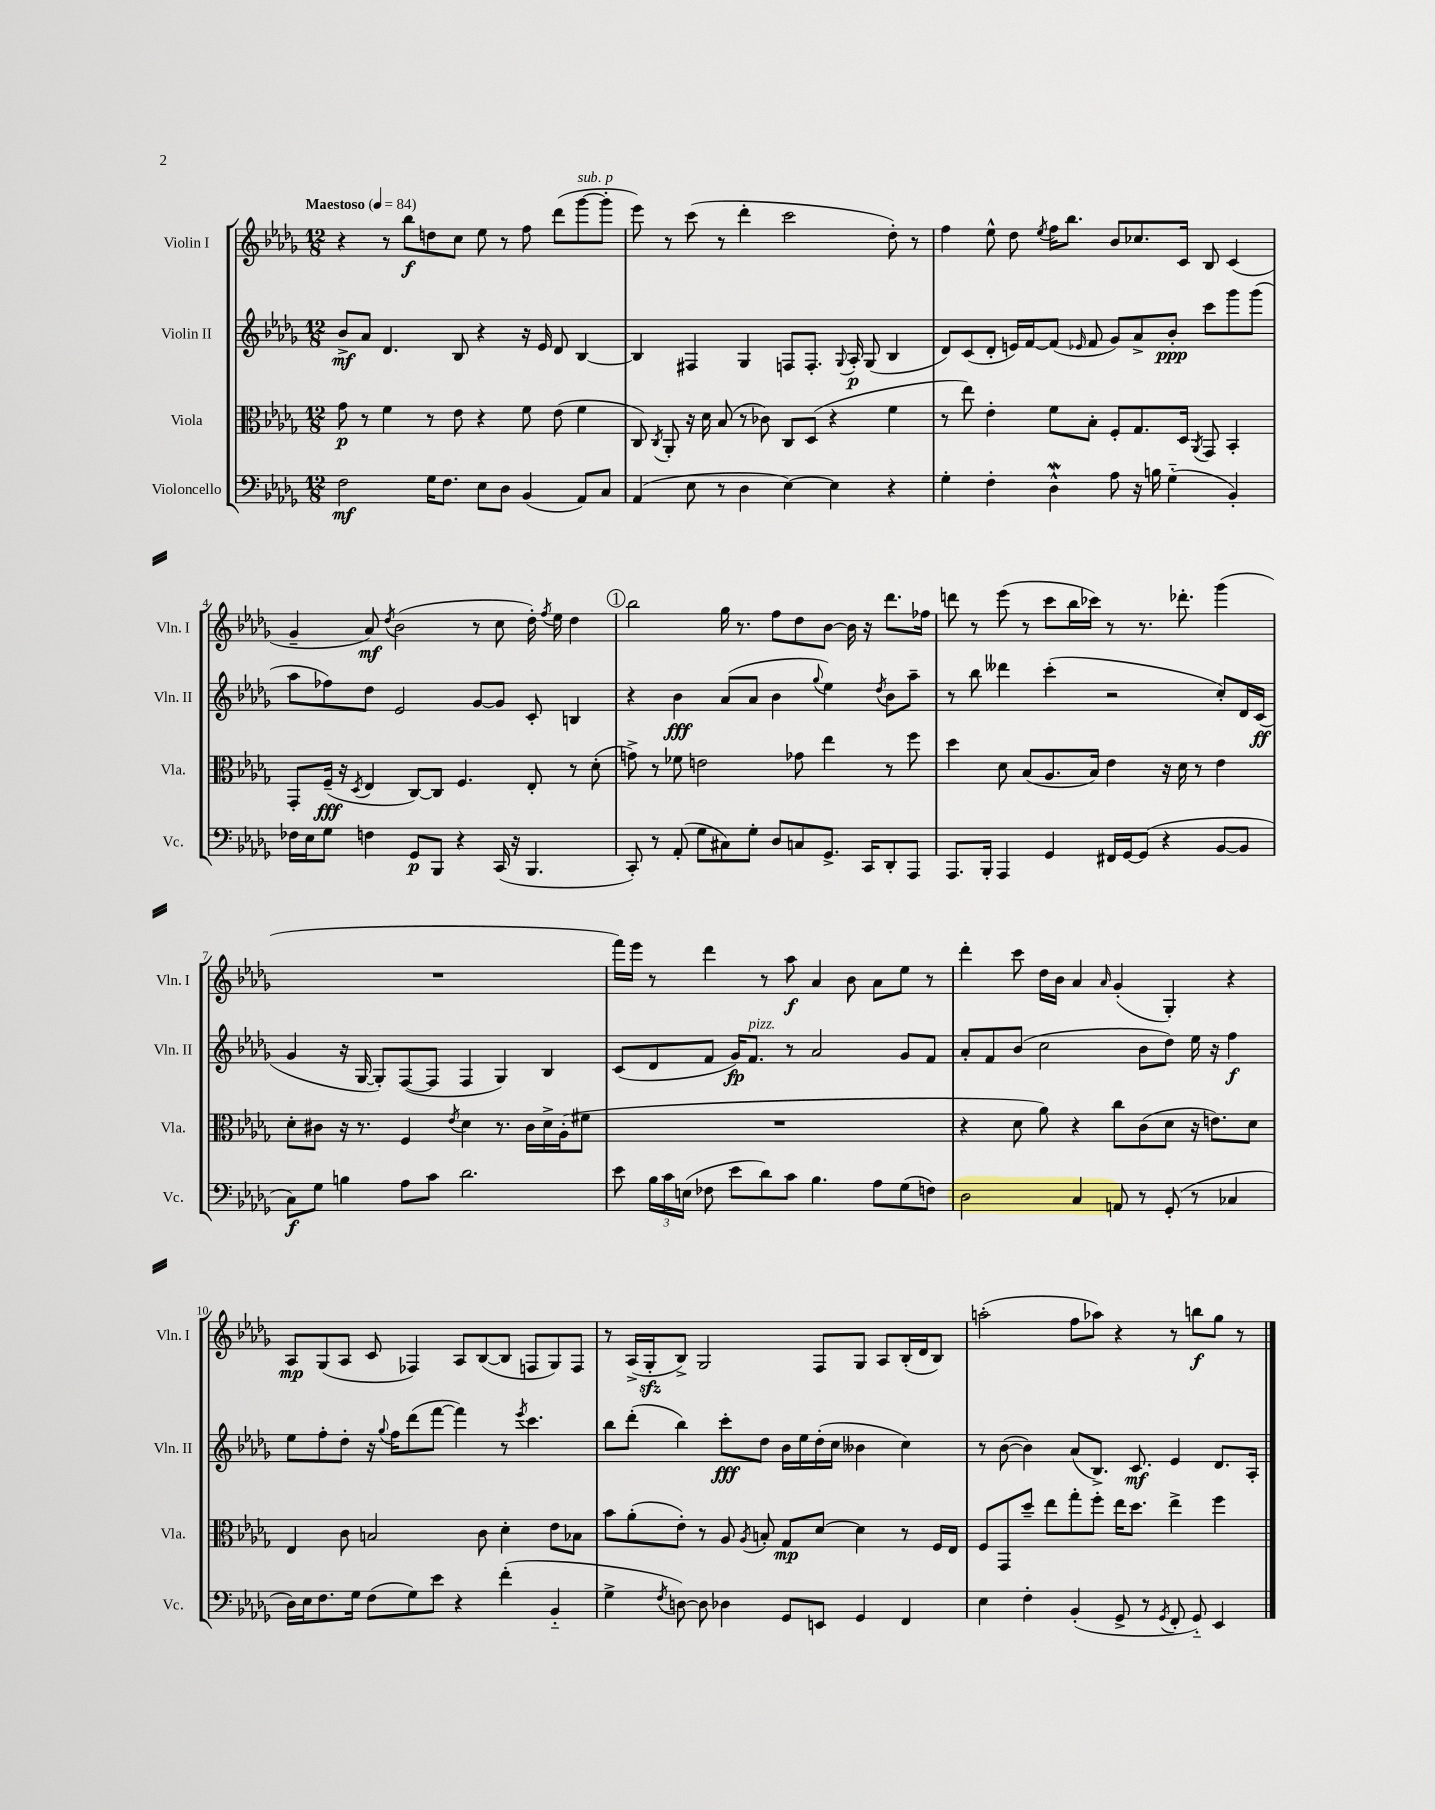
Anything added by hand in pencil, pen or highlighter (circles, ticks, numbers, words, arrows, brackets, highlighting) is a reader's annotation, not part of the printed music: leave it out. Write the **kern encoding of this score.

**kern	**dynam	**kern	**dynam	**kern	**dynam	**kern	**dynam
*part4	*part4	*part3	*part3	*part2	*part2	*part1	*part1
*staff4	*staff4	*staff3	*staff3	*staff2	*staff2	*staff1	*staff1
*I"Violoncello	*	*I"Viola	*	*I"Violin II	*	*I"Violin I	*
*I'Vc.	*	*I'Vla.	*	*I'Vln. II	*	*I'Vln. I	*
*clefF4	*	*clefC3	*	*clefG2	*	*clefG2	*
*k[b-e-a-d-g-]	*	*k[b-e-a-d-g-]	*	*k[b-e-a-d-g-]	*	*k[b-e-a-d-g-]	*
*M12/8	*	*M12/8	*	*M12/8	*	*M12/8	*
*MM84	*	*MM84	*	*MM84	*	*MM84	*
=1	=1	=1	=1	=1	=1	=1	=1
!	!	!	!	!	!	!LO:TX:a:B:t=Maestoso	!
2F\	mf	8g-\	p	8b-^/L	mf	4r	.
.	.	8r	.	8a-/J	.	.	.
.	.	4f\	.	4.d-/	.	8r	.
.	.	.	.	.	.	8bb-\L	f
16G-\KL	.	8r	.	.	.	8ddn\	.
8.F\J	.	.	.	.	.	.	.
.	.	8e-\	.	8B-/	.	8cc\J	.
8E-\L	.	4r	.	4r	.	8ee-\	.
8D-\J	.	.	.	.	.	8r	.
(4BB-/	.	8f\	.	16r	.	8ff\	.
.	.	.	.	16e-/	.	.	.
.	.	(8e-\	.	8d-/	.	(8ddd-\L	.
!	!	!	!	!	!	!LO:TX:a:i:t=sub. p	!
8AA-/L)	.	4f\	.	[4B-/	.	[8ggg-\	.
8C/J	.	.	.	.	.	8ggg-'\J]	.
=2	=2	=2	=2	=2	=2	=2	=2
(4AA-/	.	8C/)	.	4B-/]	.	8eee-\)	.
.	.	8qC/	.	.	.	.	.
.	.	8AA-'/	.	.	.	8r	.
8E-\	.	16r	.	4F#X/	.	(8ccc\	.
.	.	16d-\	.	.	.	.	.
8r	.	(8B-/	.	.	.	8r	.
4D-\	.	8r	.	4G-/	.	4ddd-'\	.
.	.	8c-X\)	.	.	.	.	.
[4E-\)	.	8C/L	.	8Fn/L	.	2ccc\	.
.	.	(8D-/J	.	8.F'/J	.	.	.
4E-\]	.	4r	.	.	.	.	.
.	.	.	.	8qqG-/	.	.	.
.	.	.	.	16A-'/	p	.	.
.	.	.	.	(8G-/	.	.	.
4r	.	4f\	.	4B-/	.	8dd-'\)	.
.	.	.	.	.	.	8r	.
=3	=3	=3	=3	=3	=3	=3	=3
4G-'\	.	8r	.	8d-/L)	.	4ff\	.
.	.	8ee-\)	.	(8c/	.	.	.
4F'\	.	4e-'\	.	8d-'/J	.	8ee-^^\	.
.	.	.	.	16en/LL)	.	8dd-\	.
.	.	.	.	[16f/J	.	.	.
.	.	.	.	.	.	8qee-/	.
4D-w^^\	.	8f\L	.	(8f/J]	.	16ff\KL	.
.	.	.	.	.	.	8.bb-\J	.
.	.	.	.	16qqe-X/	.	.	.
.	.	8B-'\J	.	8f/	.	.	.
8A-\	.	8F'/L	.	8g-/L)	.	8b-/L	.
16r	.	8.G-/	.	8a-^/	.	8.cc-X/	.
16Bn\	.	.	.	.	.	.	.
(4G-\	.	.	.	8b-'/J	ppp	.	.
.	.	16D-/Jk	.	.	.	16c/Jk	.
.	.	8qAA-/	.	.	.	.	.
.	.	8GG-/	.	8ccc\L	.	8B-/	.
4BB-'/)	.	4BB-'/	.	8ggg-\	.	(4c/	.
.	.	.	.	(8ggg-\J	.	.	.
!!LO:LB:g=z
=4	=4	=4	=4	=4	=4	=4	=4
16F-X\LL	.	8GG-'/L	.	8aa-\L	.	4g-~/	.
16E-\J	.	.	.	.	.	.	.
8G-\J	.	(16F~/Jk	fff	8ff-X\)	.	.	.
.	.	16r	.	.	.	.	.
.	.	8qD-/	.	.	.	.	.
4Fn\	.	4E-/	.	8dd-\J	.	8a-/)	mf
.	.	.	.	.	.	8qdd-/	.
.	.	.	.	2e-/	.	(2b-\	.
8GG-/L	p	[8C/L)	.	.	.	.	.
8BBB-/J	.	8C/J]	.	.	.	.	.
4r	.	4.F/	.	.	.	.	.
.	.	.	.	[8g-/L	.	8r	.
(16CC/	.	.	.	8g-/J]	.	8cc\	.
16r	.	.	.	.	.	.	.
4.BBB-/	.	8E-'/	.	8c'/	.	16dd-'\)	.
.	.	.	.	.	.	8qff/	.
.	.	.	.	.	.	16ee-\	.
.	.	8r	.	4Bn/	.	4dd-\	.
.	.	(8d-'\	.	.	.	.	.
!!LO:REH:place=s1:t=1
=5	=5	=5	=5	=5	=5	=5	=5
8CC'/)	.	8gn^\)	.	4r	.	2bb-\	.
8r	.	8r	.	.	.	.	.
(8AA-'/	.	8f-X\	.	4b-\	fff	.	.
8G-\L	.	2en\	.	.	.	.	.
8C#X\)	.	.	.	(8a-/L	.	16gg-\	.
.	.	.	.	.	.	8.r	.
8G-'\J	.	.	.	8a-/J	.	.	.
8D-/L	.	.	.	4b-\	.	8ff\L	.
8Cn/	.	8g-X\	.	.	.	8dd-\	.
.	.	.	.	8qqgg-/	.	.	.
8.GG-^/J	.	4ee-\	.	4ee-\)	.	[8b-\J	.
.	.	.	.	.	.	16b-\]	.
16CC/KL	.	.	.	.	.	16r	.
.	.	.	.	8qdd-/	.	.	.
8DD-'/	.	8r	.	8b-\L	.	8.ddd-\L	.
8AAA-/J	.	8ff\	.	8aa-~\J	.	.	.
.	.	.	.	.	.	16ff-X\Jk	.
=6	=6	=6	=6	=6	=6	=6	=6
8.AAA-/L	.	4dd-\	.	8r	.	8dddn\	.
.	.	.	.	8bb-\	.	8r	.
16BBB-'/Jk	.	.	.	.	.	.	.
4AAA-/	.	8d-\	.	4ddd--X\	.	(8eee-\	.
.	.	(8B-/L	.	.	.	8r	.
4GG-/	.	8.A-/	.	(4ccc'\	.	8ccc\L	.
.	.	.	.	.	.	16bb-\L	.
.	.	16B-/Jk)	.	.	.	16ccc-X\JJ)	.
16FF#X/LL	.	4e-\	.	2r	.	8r	.
[16GG-/J	.	.	.	.	.	.	.
(8GG-/J]	.	.	.	.	.	8.r	.
4r	.	16r	.	.	.	.	.
.	.	16d-\	.	.	.	8.ddd-X'\	.
.	.	8r	.	.	.	.	.
[8BB-/L	.	4e-\	.	8cc'/L)	.	(4ggg-\	.
8BB-/J]	.	.	.	16d-/L	.	.	.
.	.	.	.	(16c/JJ	ff	.	.
!!LO:LB:g=z
=7	=7	=7	=7	=7	=7	=7	=7
8C\L)	f	8d-'\L	.	4g-/	.	1.r	.
8G-\J	.	8c#X\J	.	.	.	.	.
4Bn\	.	16r	.	16r	.	.	.
.	.	8.r	.	[16G-/	.	.	.
.	.	.	.	8G-'/L])	.	.	.
8A-\L	.	4F/	.	([8F/	.	.	.
8c\J	.	.	.	8F/J]	.	.	.
.	.	8qe-/	.	.	.	.	.
2.d-\	.	4d-\	.	4F/	.	.	.
.	.	8.r	.	4G-/)	.	.	.
.	.	16c#\LL	.	.	.	.	.
.	.	16d-^\	.	4B-/	.	.	.
.	.	(16A-'\J	.	.	.	.	.
.	.	8f#X\J	.	.	.	.	.
=8	=8	=8	=8	=8	=8	=8	=8
8e-\	.	1.r	.	(8c/L	.	16fff\LL)	.
.	.	.	.	.	.	16eee-\JJ	.
24B-\LL	.	.	.	8d-/	.	8r	.
24c\	.	.	.	.	.	.	.
(24En\JJ	.	.	.	.	.	.	.
8F-X\	.	.	.	8f/J	.	4ddd-\	.
8e-\L	.	.	.	16g-/KL)	fp	.	.
!	!	!	!	!LO:TX:a:i:t=pizz.	!	!	!
.	.	.	.	8.f/J	.	.	.
8d-\)	.	.	.	.	.	8r	.
8c\J	.	.	.	8r	.	8aa-\	f
4.B-\	.	.	.	2a-/	.	4a-/	.
.	.	.	.	.	.	8b-\	.
8A-\L	.	.	.	.	.	8a-\L	.
(8G-\	.	.	.	8g-/L	.	8ee-\J	.
8Fn\J)	.	.	.	8f/J	.	8r	.
=9	=9	=9	=9	=9	=9	=9	=9
2D-\	.	4r	.	8a-'/L	.	4ddd-'\	.
.	.	.	.	8f/	.	.	.
.	.	8d-\	.	(8b-/J	.	8ccc\	.
.	.	8a-\)	.	2cc\	.	16dd-\LL	.
.	.	.	.	.	.	16b-\JJ	.
4C/	.	4r	.	.	.	4a-/	.
.	.	.	.	.	.	16qqa-/	.
8AAn/	.	8cc\L	.	.	.	(4g-'/	.
8r	.	(8c\	.	8b-\L	.	.	.
(8GG-'/	.	8d-\J	.	8dd-\J)	.	4G-'/)	.
8r	.	16r	.	16ee-\	.	.	.
.	.	8.en\L)	.	16r	.	.	.
4C-X/	.	.	.	4ff\	f	4r	.
.	.	8d-\J	.	.	.	.	.
!!LO:LB:g=z
=10	=10	=10	=10	=10	=10	=10	=10
16D-\LL)	.	4E-/	.	8ee-\L	.	8A-/L	mp
16E-\J	.	.	.	.	.	.	.
8.F\	.	.	.	8ff'\	.	(8G-/	.
.	.	8c\	.	8dd-'\J	.	8A-/J	.
16G-\Jk	.	.	.	.	.	.	.
(8F\L	.	2Bn/	.	16r	.	8c/	.
.	.	.	.	8qqgg-/	.	.	.
.	.	.	.	16ff\KL	.	.	.
8G-\)	.	.	.	(8ddd-\	.	4F-X/)	.
8e-\J	.	.	.	[8fff\J	.	.	.
4r	.	.	.	4fff\])	.	8A-/L	.
.	.	8c\	.	.	.	([8B-/	.
(4f'\	.	4d-'\	.	8r	.	8B-/J]	.
.	.	.	.	8qeee-/	.	.	.
.	.	.	.	4.ccc\	.	8Fn/L	.
4BB-/	.	8e-\L	.	.	.	8G-/)	.
.	.	8B-X\J	.	.	.	8F/J	.
=11	=11	=11	=11	=11	=11	=11	=11
4G-^\	.	8b-\L	.	8bb-\L	.	8r	.
.	.	(8a-'\	.	(8ddd-'\J	.	(16A-^/LL	.
.	.	.	.	.	.	16G-zz'/J	.
8qF/	.	.	.	.	.	.	.
[8Dn\)	.	8e-'\J)	.	4bb-\)	.	8B-^/J)	.
8D\]	.	8r	.	.	.	2G-/	.
4D-X\	.	8A-/	.	8ccc'\L	fff	.	.
.	.	8qA-/	.	.	.	.	.
.	.	8Bn'/	.	8dd-\J	.	.	.
8GG-/L	.	8G-/L	mp	16b-\LL	.	.	.
.	.	.	.	16ee-\	.	.	.
8EEn/J	.	[8d-/J	.	(16dd-'\	.	8F/L	.
.	.	.	.	16cc\JJ	.	.	.
4GG-/	.	4d-\]	.	4b--X\	.	8G-/J	.
.	.	.	.	.	.	8A-/L	.
4FF/	.	8r	.	4cc\)	.	(16B-'/L	.
.	.	.	.	.	.	16d-/J	.
.	.	16F/LL	.	.	.	8B-/J)	.
.	.	16E-/JJ	.	.	.	.	.
=12	=12	=12	=12	=12	=12	=12	=12
4E-\	.	8F/L	.	8r	.	(2aan'\	.
.	.	8GG-/	.	([8b-\	.	.	.
4F'\	.	8dd-~/J	.	4b-\])	.	.	.
.	.	8ee-\L	.	.	.	.	.
(4BB-'/	.	8gg-'\	.	(8a-/L	.	8ff\L	.
.	.	8ff'\J	.	8.B-^/J)	.	8aa-X\J)	.
8GG-^/	.	16ee-\KL	.	.	.	4r	.
.	.	8.dd-\J	.	8.c/	mf	.	.
8r	.	.	.	.	.	.	.
8qGG-/	.	.	.	.	.	.	.
8FF'/	.	4ee-^\	.	4e-/	.	8r	.
8GG-/)	.	.	.	.	.	8bbn\L	f
4EE-/	.	4ff\	.	8.d-/L	.	8gg-\J	.
.	.	.	.	.	.	8r	.
.	.	.	.	16A-'/Jk	.	.	.
==	==	==	==	==	==	==	==
*-	*-	*-	*-	*-	*-	*-	*-
